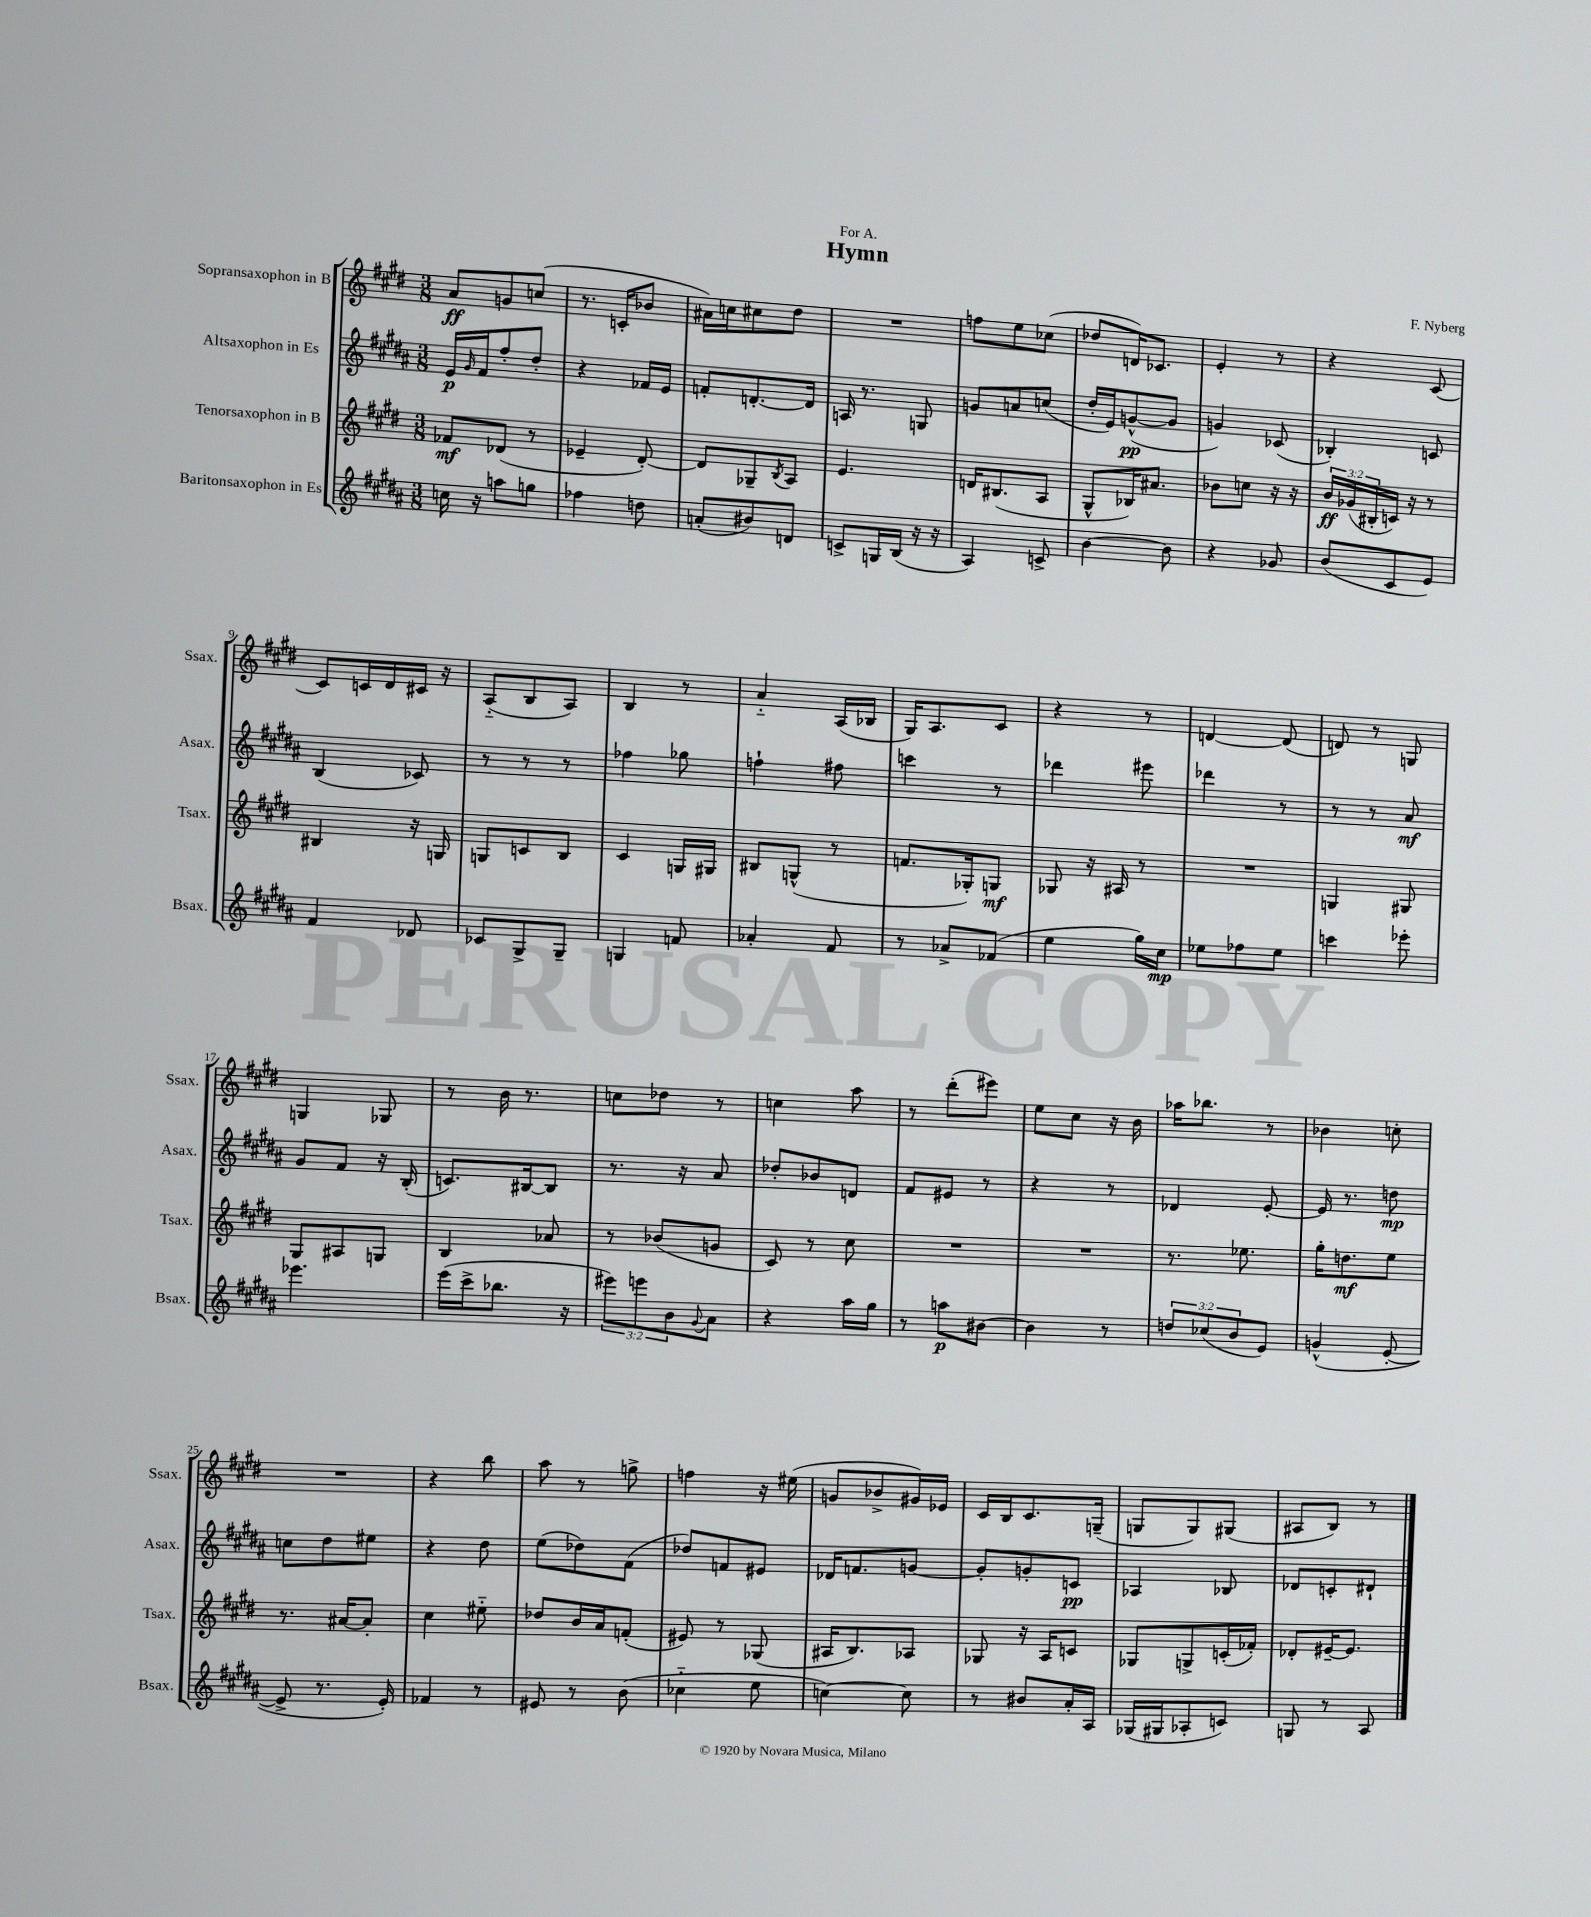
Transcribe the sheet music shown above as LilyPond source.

\header { title = "Hymn" composer = "F. Nyberg" dedication = "For A." }
<<
\new StaffGroup <<
\new Staff = "s0" \with { instrumentName = "Sopransaxophon in B" shortInstrumentName = "Ssax." } {
    \clef treble \key e \major \numericTimeSignature \time 3/8
    a'8\ff g'8 c''8( |
    r8. c'16-. bes'8 |
    ais'16) c''16 cis''8 dis''8 |
    R4. |
    f''8 e''8 ces''8( |
    des''8 d'16) ces'8. |
    e'4-. r8 |
    r4 cis'8~ |
    cis'8 c'16 dis'16 cis'16 r16 |
    a8-_( b8 a8) |
    b4 r8 |
    a'4-_ a16( bes16 |
    gis16) a8. cis'8 |
    r4 r8 |
    d'4~ d'8( |
    d'8) r8 g8 |
    g4 ges8 |
    r8 b'16 r8. |
    c''8 des''8 r8 |
    c''4 a''8 |
    r8 dis'''8-.( eis'''8) |
    e''8 cis''8 r16 b'16 |
    aes''16 bes''8. r8 |
    bes'4 c''8-. |
    R4. |
    r4 b''8 |
    a''8 r8 g''8-> |
    f''4 r16 eis''16( |
    g'8 bes'8-> gis'16) ees'16 |
    cis'16 b16 cis'8. g16--( |
    g8 g8) gis8( |
    ais8 b8) r8 \bar "|." |
}
\new Staff = "s1" \with { instrumentName = "Altsaxophon in Es" shortInstrumentName = "Asax." } {
    \clef treble \key b \major \numericTimeSignature \time 3/8
    e'16\p \grace { gis'16 } fis'16 fis''8-. dis''8-. |
    r4 fes'16 e'16 |
    f'8-. d'8.~-. d'16 |
    a16 r8. g8 |
    g'8 a'8 c''8( |
    dis''16-. e'16) g'8~-^\pp( g'8 |
    g'4) ces'8( |
    bes4-.) c'8 |
    b4( ces'8) |
    r8 r8 r8 |
    fes''4 ges''8 |
    f''4-! fis''8 |
    c'''4 r8 |
    des'''4 eis'''8 |
    des'''4 r8 |
    r8 r8 ais'8\mf |
    gis'8 fis'8 r16 b16-.( |
    c'8.) bis16~ bis8 |
    r8. r16 ais'8 |
    des''8-. bes'8 d'8 |
    fis'8 eis'8 r8 |
    r4 r8 |
    des'4 e'8~-. |
    e'16 r8. d''8\mp |
    c''8 dis''8 eis''8 |
    r4 dis''8 |
    e''8( des''8) fis'8( |
    des''8) f'8 eis'8 |
    des'16 f'8. g'8~ |
    g'8-. g'8-. c'8\pp |
    aes4 bes8 |
    des'8 c'8-. dis'8-! \bar "|." |
}
\new Staff = "s2" \with { instrumentName = "Tenorsaxophon in B" shortInstrumentName = "Tsax." } {
    \clef treble \key e \major \numericTimeSignature \time 3/8 \override Staff.TupletNumber.text = #tuplet-number::calc-fraction-text
    fes'8\mf des'8( r8 |
    ees'4-- dis'8~-.) |
    dis'8 ges8-- \acciaccatura { b8 } a8 |
    e'4. |
    d'16 bis8.( a8 |
    gis8-^ bes16) ais'8. |
    bes'8 c''8 r16 r16 |
    \tuplet 3/2 { b'16\ff ges'16( bis16-. } c'16) r16 r8 |
    bis4 r16 g16 |
    g8 c'8 b8 |
    cis'4 g16 gis16 |
    bis8 g8-^( r8 |
    f'8. ges16-.) g8\mf |
    ges8 r16 ais16 r8 |
    R4. |
    g4 gis8 |
    gis8 ais8 g8 |
    b4 aes'8 |
    r8 bes'8( g'8 |
    cis'8) r8 cis''8 |
    R4. |
    R4. |
    r8. ees''8. |
    gis''16-. d''8.\mf e''8 |
    r8. ais'16~ ais'8-. |
    cis''4 eis''8-_ |
    des''8 b'16 a'16 f'8-.( |
    eis'8) r8 ges8( |
    ais16 b8.) aes8 |
    ges8 r16 a16 c'8 |
    ges8 g8-> c'16-.( fes'16-.) |
    des'8-. eis'16~-- eis'8. \bar "|." |
}
\new Staff = "s3" \with { instrumentName = "Baritonsaxophon in Es" shortInstrumentName = "Bsax." } {
    \clef treble \key b \major \numericTimeSignature \time 3/8 \override Staff.TupletNumber.text = #tuplet-number::calc-fraction-text
    c''16 r16 a''8 g''8 |
    fes''4 d''8 |
    a'8-.( bis'8) d'8 |
    c'8-> g16 b16( r16 r16 |
    ais4) c'8-> |
    b'4~ b'8 |
    r4 ges'8 |
    b'8( cis'8 e'8) |
    fis'4 des'8 |
    ces'8 gis8-> gis8-- |
    g4 f'8 |
    aes'4-. fis'8 |
    r8 aes'8-> fes'8( |
    e''4 gis''16) cis''16\mp |
    ees''8 fes''8 ees''8 |
    c'''4 ees'''8-. |
    ees'''4. |
    e'''16( cis'''16-> bes''8. r16 |
    \tuplet 3/2 { eis'''8) e'''8 b'8 } \appoggiatura { gis'8 } ais'8 |
    r4 ais''16 gis''16 |
    r8 a''8\p bis'8~ |
    bis'4 r8 |
    \tuplet 3/2 { d''8 ces''8( b'8 } e'8) |
    g'4-^( e'8~-. |
    e'8-> r8. e'16-.) |
    fes'4 r8 |
    eis'8 r8 b'8( |
    ces''4-_ e''8 |
    c''4~) c''8 |
    r8 bis'8 ais'16-. ais16 |
    ges16( gis16 aes8-. c'8) |
    g8 r8 ais8 \bar "|." |
}
>>
>>
